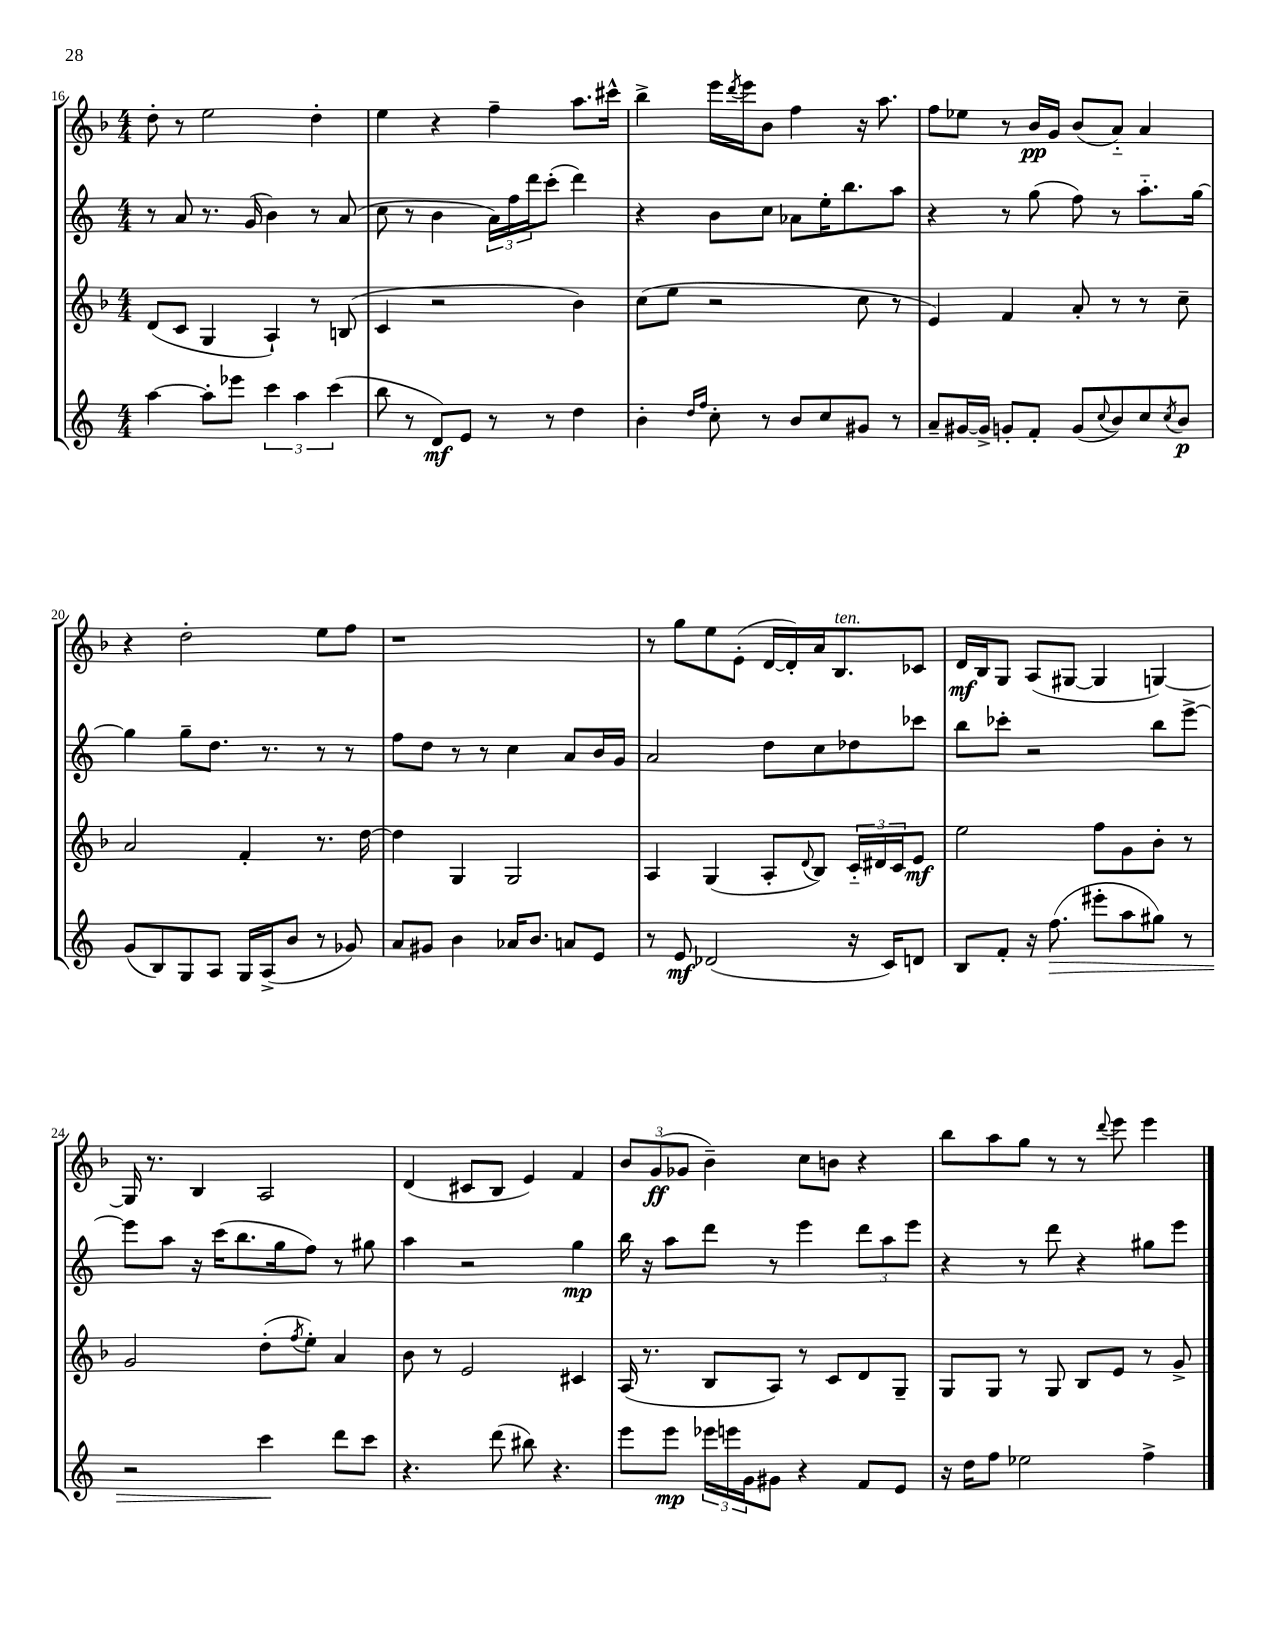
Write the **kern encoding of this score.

**kern	**kern	**kern	**kern
*staff4	*staff3	*staff2	*staff1
*clefG2	*clefG2	*clefG2	*clefG2
*k[]	*k[b-]	*k[]	*k[b-]
*M4/4	*M4/4	*M4/4	*M4/4
[4aa	(8d	8r	8dd'
.	8c	8a	8r
8aa']	4G	8.r	2ee
8eee-	.	.	.
.	.	(16g	.
6ccc	4A`)	4b)	.
6aa	.	.	.
.	8r	8r	4dd'
(6ccc	.	.	.
.	(8B	(8a	.
=	=	=	=
8bb	4c	8cc	4ee
8r	.	8r	.
8d)	2r	4b	4r
8e	.	.	.
8r	.	24a)	4ff~
.	.	24ff	.
.	.	24ddd	.
8r	.	(8ccc'	.
4dd	4b-)	4ddd)	8.aa
.	.	.	16ccc#^^
=	=	=	=
4b'	(8cc	4r	4bb-^
.	8ee	.	.
16qqdd	.	.	.
16qqff	.	.	.
8cc'	2r	8b	16eee
.	.	.	8qddd
.	.	.	16eee
8r	.	8cc	8b-
8b	.	8a-	4ff
8cc	.	16ee'	.
.	.	8.bb	.
8g#	8cc	.	16r
.	.	.	8.aa
8r	8r	8aa	.
=	=	=	=
8a~	4e)	4r	8ff
[16g#	.	.	8ee-
16g#^]	.	.	.
8g'	4f	8r	8r
8f'	.	(8gg	16b-
.	.	.	16g
(8g	8a'	8ff)	(8b-
8qqcc	.	.	.
8b)	8r	8r	8a'~)
8cc	8r	8.aa'~	4a
8qcc	.	.	.
8b	8cc~	.	.
.	.	[16gg	.
=	=	=	=
(8g	2a	4gg]	4r
8B)	.	.	.
8G	.	8gg~	2dd'
8A	.	8.dd	.
16G	4f'	.	.
(16A^	.	8.r	.
8b	.	.	.
8r	8.r	8r	8ee
8g-)	.	8r	8ff
.	[16dd	.	.
=	=	=	=
8a	4dd]	8ff	1r
8g#	.	8dd	.
4b	4G	8r	.
.	.	8r	.
16a-	2G	4cc	.
8.b	.	.	.
8a	.	8a	.
8e	.	16b	.
.	.	16g	.
=	=	=	=
8r	4A	2a	8r
8e	.	.	8gg
(2d-	(4G	.	8ee
.	.	.	(8e'
.	8A'	8dd	[16d
.	.	.	16d'])
.	8qqd	.	.
.	8B-)	8cc	16a
.	.	.	8.B-
16r	24c'~	8dd-	.
.	24d#	.	.
16c)	.	.	.
.	24c	.	.
8d	8e	8ccc-	8c-
=	=	=	=
8B	2ee	8bb	16d
.	.	.	16B-
8f'	.	8ccc-'	8G
16r	.	2r	(8A
(8.ff	.	.	.
.	.	.	[8G#
8eee#'	8ff	.	4G#]
8aa	8g	.	.
8gg#)	8b-'	8bb	[4G)
8r	8r	[8eee^	.
=	=	=	=
2r	2g	8eee]	16G]
.	.	.	8.r
.	.	8aa	.
.	.	16r	4B-
.	.	(16ccc	.
.	.	8.bb	.
4ccc	(8dd'	.	2A
.	.	16gg	.
.	8qff	.	.
.	8ee')	8ff)	.
8ddd	4a	8r	.
8ccc	.	8gg#	.
=	=	=	=
4.r	8b-	4aa	(4d
.	8r	.	.
.	2e	2r	8c#
(8ddd	.	.	8B-
8bb#)	.	.	4e)
4.r	.	.	.
.	4c#	4gg	4f
=	=	=	=
8eee	(16A	16bb	12b-
.	8.r	16r	.
.	.	.	(12g
8eee	.	8aa	.
.	.	.	12g-
24eee-	8B-	8ddd	4b-~)
24eee	.	.	.
24g	.	.	.
8g#	8A)	8r	.
4r	8r	4eee	8cc
.	8c	.	8b
8f	8d	12ddd	4r
.	.	12aa	.
8e	8G~	.	.
.	.	12eee	.
=	=	=	=
16r	8G	4r	8bb-
16dd	.	.	.
8ff	8G	.	8aa
2ee-	8r	8r	8gg
.	8G	8ddd	8r
.	8B-	4r	8r
.	.	.	8qqddd
.	8e	.	8eee
4ff^	8r	8gg#	4eee
.	8g^	8eee	.
==	==	==	==
*-	*-	*-	*-
